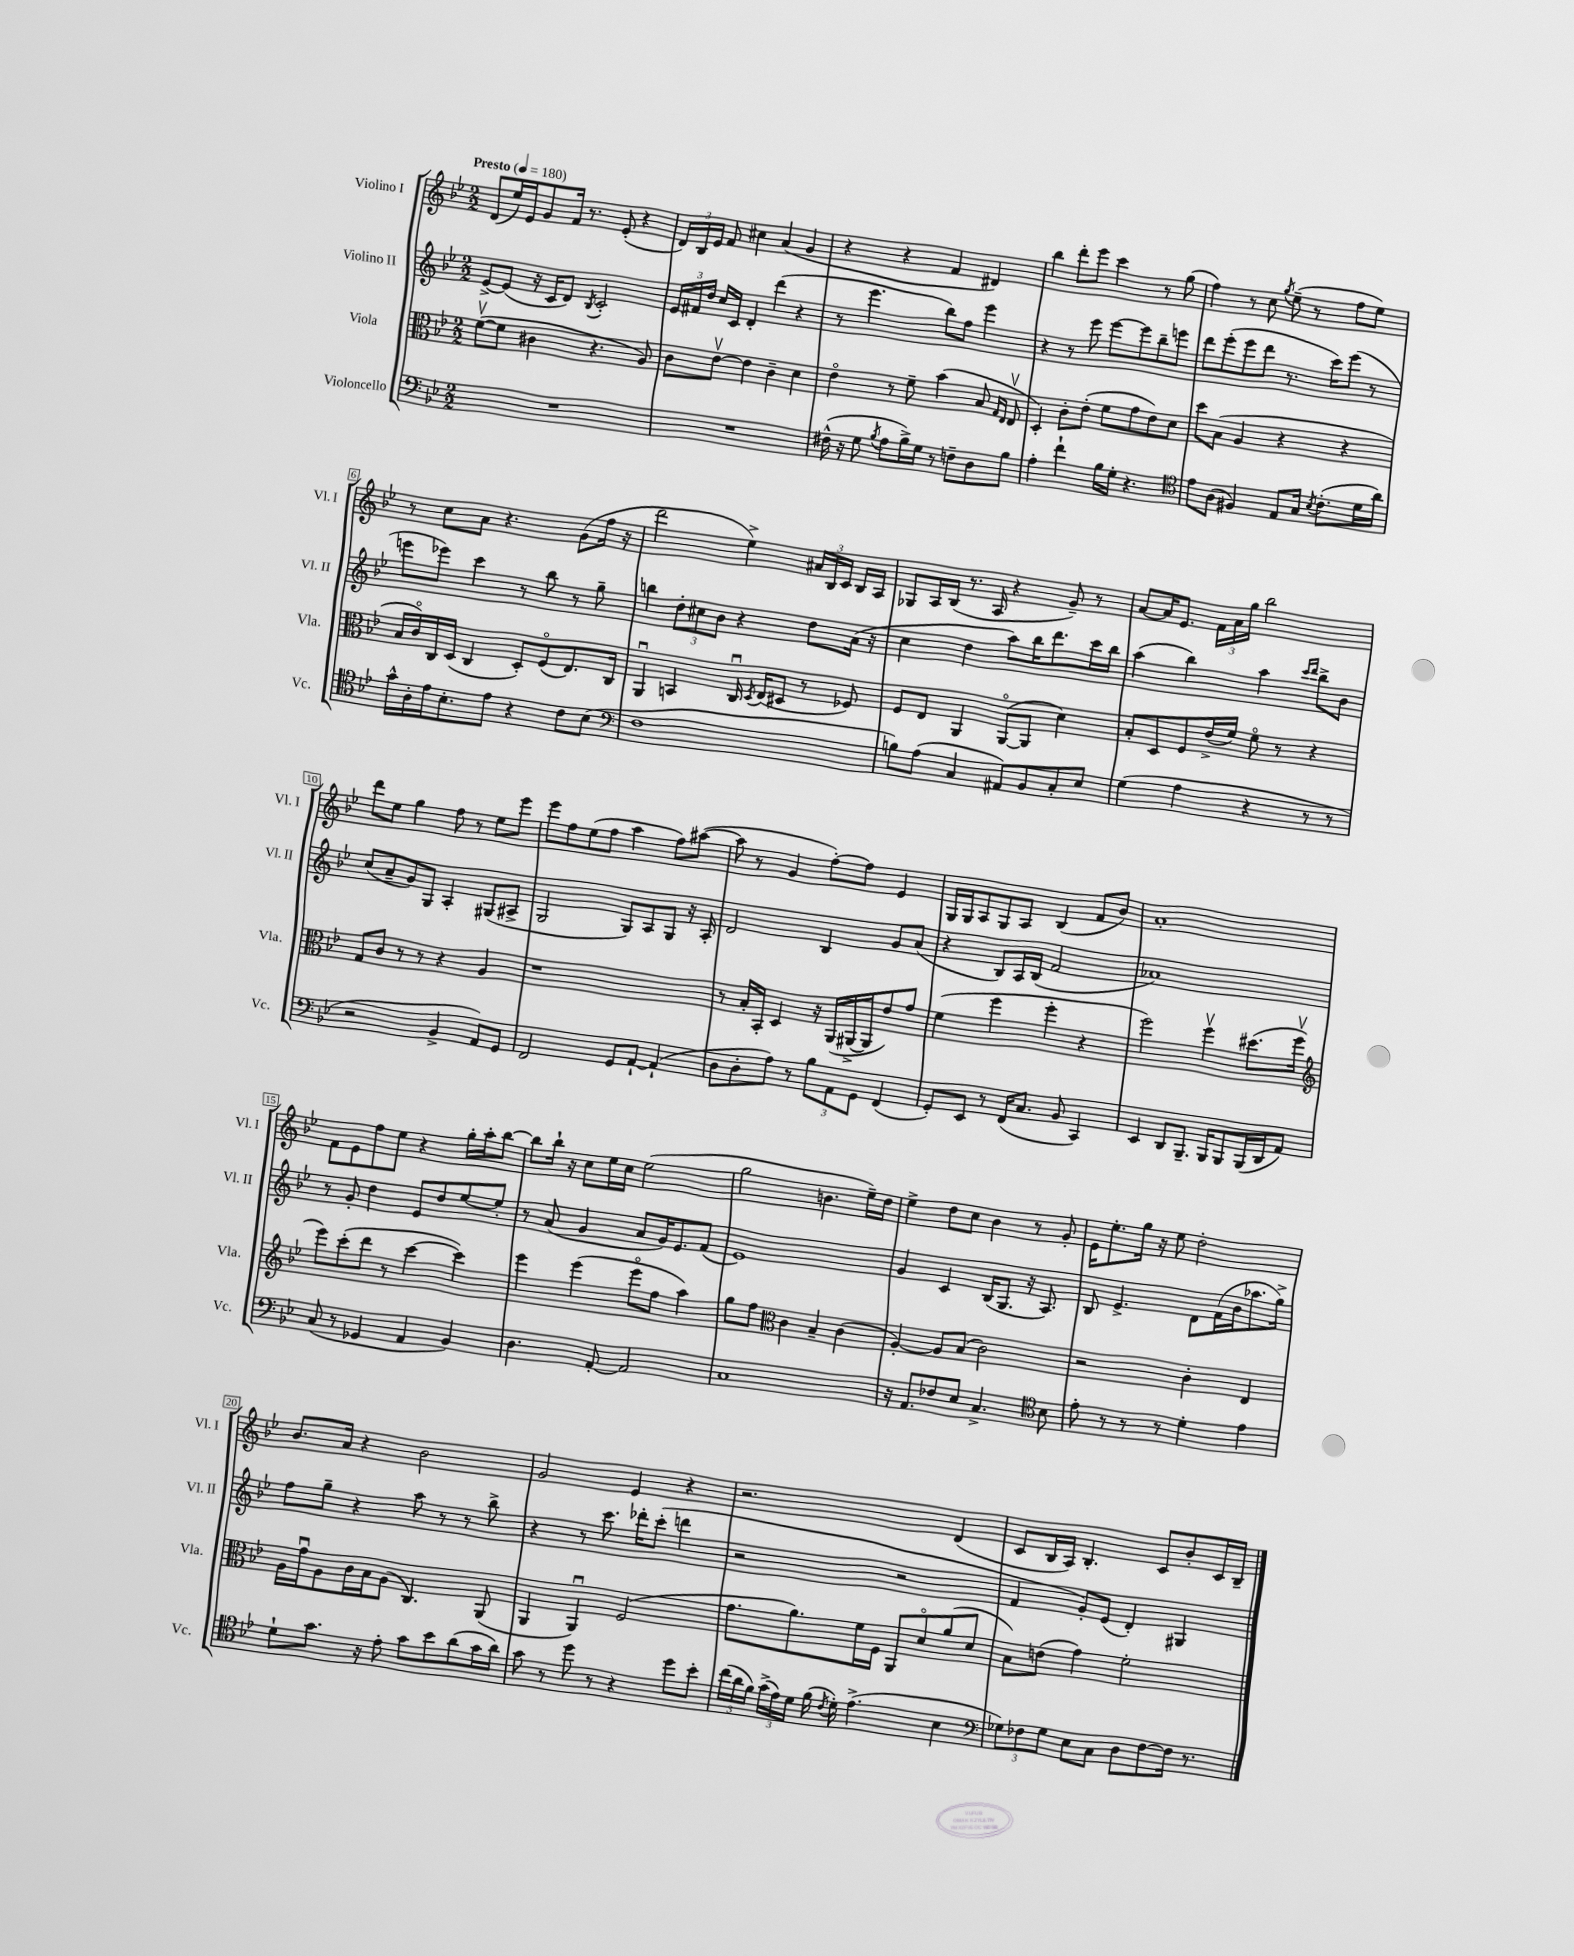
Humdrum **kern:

**kern	**kern	**kern	**kern
*part4	*part3	*part2	*part1
*staff4	*staff3	*staff2	*staff1
*I"Violoncello	*I"Viola	*I"Violino II	*I"Violino I
*I'Vc.	*I'Vla.	*I'Vl. II	*I'Vl. I
*clefF4	*clefC3	*clefG2	*clefG2
*k[b-e-]	*k[b-e-]	*k[b-e-]	*k[b-e-]
*M2/2	*M2/2	*M2/2	*M2/2
*MM180	*MM180	*MM180	*MM180
=1	=1	=1	=1
!	!	!	!LO:TX:a:B:t=Presto
1r	([8fv\L	[8e-^/L	(8d/L
.	8f\J]	(8e-/J]	16ee-/L)
.	.	.	16e-/J
.	4c#X\	16r	8g/
.	.	16c/KL	.
.	.	8d/J)	16f/Jk
.	.	.	8.r
.	.	8qB-/	.
.	4.r	2c'/	.
.	.	.	(8e-'/
.	.	.	4r
.	8A/)	.	.
=2	=2	=2	=2
1r	8c\L	24e-/LL	24d/LL)
.	.	24f#X/	24B-/
.	.	24dd/JJ	24e-/JJ
.	[8e-v\J	16cc/LL	8f/
.	.	16c/JJ	.
.	4e-\]	4d'/	4cc#X\
.	4c~\	(4ddd\	(4a/
.	4d\	4r	4g/
=3	=3	=3	=3
(16F#X^^\	4e-\	8r	4r
16r	.	.	.
8G\	.	4.eee-\	.
8qB-/	.	.	.
8A\L	8r	.	4r
16B-^\L)	8f~\	.	.
16G\JJ	.	.	.
8r	(4b-\	8bb-\L)	4f/
8Fn~\L	.	8ff\J	.
8D\	8B-/	4eee-\	4d#X/)
.	16qqG/LL	.	.
.	16qqE-/JJ	.	.
8B-\J	8E-v/	.	.
=4	=4	=4	=4
4A'\	4D'/)	4r	4bb-\
4f`\	8c'\L	8r	8ddd'\L
.	(8e-'\J	8eee-\	8eee-\J
16B-\LL	8f\L	[8eee-\L	4ccc\
16G'\JJ	.	.	.
4.r	8g\	8eee-\]	.
.	8e-\)	8bb-~\	8r
.	8d\J	8eeen\J	(8gg\
=5	=5	=5	=5
*clefC4	*	*	*
8e-\L	8dd\L	8ddd\L	4ff\)
(8A\J	(8B-\J	(8eee-'\	.
4F#X/)	4A/	8eee-\	8r
.	.	8ddd\J	8cc\
.	.	.	8qgg/
8E-/L	4r	8.r	(8ee-~\
16G/Jk	.	.	8r
8qB-/	.	.	.
(8.c'\L	.	16ccc\KL)	.
.	4r	(8eee-\J	8ff\L
16d\L	.	8r	8ee-\J)
16a\JJ)	.	.	.
!!LO:LB:g=z
=6	=6	=6	=6
16g^^\LL	16B-/LL	8eeen\L	8r
16A'\	16c/)	.	.
16e-\J	16C/	8eee-X\J)	8cc\L
8.B-'\	(16D/JJ	.	.
.	4C/	4ccc\	8a\J
8e-\J	.	.	4.r
4r	8D'/L)	8r	.
.	(8F/	8bb-\	.
8c\L	8.E-/)	8r	(8g\L
(8B-\J	.	8gg~\	16ff\Jk
.	16C/Jk	.	16r
=7	=7	=7	=7
*clefF4	*	*	*
1F	4AAu/	4bbn\	2ddd\
.	4BBn/	12dd'\L	.
.	.	12cc#X\	.
.	.	12b-\J	.
.	16Cu/	4r	4ee-^\)
.	8qD/	.	.
.	(16E-/KL	.	.
.	8D#X/J	.	.
.	8r	8dd\L	24a#X/LL
.	.	.	24B-/
.	.	.	24c/JJ
.	8F-X/)	(16a\Jk	16B-/LL
.	.	16r	16A/JJ
=8	=8	=8	=8
8Bn\L)	8F/L	4cc\	8G-X/L
(8A\J	8E-/J	.	16A/L
.	.	.	(16B-/JJ
4C/	4AA/	4dd\	8.r
.	.	.	16A/
8AA#X/L)	([8AA/L	8aa\L)	4r
8BB-/	8AA/J]	16bb-\K	.
.	.	8.ddd\	.
8C'/	4d\)	.	8g~/)
8E-/J	.	16ccc\L	8r
.	.	16bb-\JJ	.
=9	=9	=9	=9
(4G\	8B-'/L	(4aa\	[8a/L
.	8D/	.	16a/K]
.	.	.	8.e-/J
4A\	8F/	4bb-\)	.
.	(16e-^/L	.	24f\LL
.	.	.	24a\
.	16f/JJ)	.	.
.	.	.	24gg\JJ
4r	8f\	4aa\	2bb-\
.	8r	.	.
.	.	16qqccc/LL	.
.	.	16qqddd/JJ	.
8r	4r	8bb-^\L	.
8r	.	8b-\J	.
!!LO:LB:g=z
=10	=10	=10	=10
2r	8G/L	(8cc/L	8ddd\L
.	8c/J	8a~/	8ee-\J
.	8r	8g/)	4gg\
.	8r	8G/J	.
4BB-^/	4r	4A'/	8ff\
.	.	.	8r
8AA/L)	4A/	(8G#X/L	8ee-\L
8GG/J	.	8A#X^/J	8eee-\J
=11	=11	=11	=11
2FF/	1r	2G/	8eee-\L
.	.	.	8ff\
.	.	.	(8ee-\
.	.	.	8ff\J
8GG/L	.	8G/L)	4aa\
[8AA`/J	.	8A/	.
(4AA`/]	.	8G/J	8ff\L)
.	.	16r	([8aa#X\J
.	.	16A'/	.
=12	=12	=12	=12
8D\L	8r	2d/	8aa#\]
8D'\	16B-'/LL	.	8r
.	16BB-'/JJ	.	.
8A\J)	4D/	.	4g/
8r	.	.	.
12B-\L	16r	4B-/	[8ff'\L)
.	(16AA/LL	.	.
12AA\	.	.	.
.	[16AA#X^/	.	8ff\J]
12GG\J	.	.	.
.	16AA#/J]	.	.
(4FF/	8e-/)	8g/L	4e-/
.	8g/J	(8a/J	.
=13	=13	=13	=13
8GG'/L)	(4f\	4r	16G/LL
.	.	.	16G/J
8EE-/J	.	.	8A/
8r	4ff\	8B-/L)	8G/
(16FF/KL	.	16A/L	8A/J
8.C/J	.	(16B-/JJ	.
.	4ff'\	2f/	(4B-/
8BB-/	.	.	.
4CC/)	4r	.	8f/L
.	.	.	8b-/J)
=14	=14	=14	=14
4EE-/	2ff\)	1a-X)	1a'
8DD/L	.	.	.
8.BBB-~/J	.	.	.
.	4ffv\	.	.
16BBB-/KL	.	.	.
8BBB-/	.	.	.
(16BBB-/L	(8.dd#X\L	.	.
16DD/J	.	.	.
8AA/J)	.	.	.
.	16ffv\Jk	.	.
!!LO:LB:g=z
=15	=15	=15	=15
*	*clefG2	*	*
(8C/	8eee-\L)	8r	8f\L
8r	(8ccc'\	8g'/	8e-\
4GG-X/	8ddd\J	4dd\	8ff\
.	8r	.	8ee-\J
4AA/	[4ccc\	8e-/L	4r
.	.	8dd/	.
4BB-/)	4ccc\])	[8ee-/	16gg'\LL
.	.	.	16aa'\J
.	.	8ee-'/J]	[8bb-\J
=16	=16	=16	=16
4.D\	4eee-\	8r	8bb-\L]
.	.	(8a/	16bb-`\Jk
.	.	.	16r
.	(4eee-\	4g/	8cc\L
[8AA'/	.	.	16ee-\L
.	.	.	16cc\JJ
2AA/]	8eee-\L	8a/L	(2ee-\
.	8ff\J	16g/K)	.
.	.	8.e-/	.
.	4aa\)	.	.
.	.	(8f/J	.
=17	=17	=17	=17
1C	8gg\L	1e-)	2gg\
.	8ff\J	.	.
*	*clefC3	*	*
.	4c\	.	.
.	4B-~/	.	4.bn\
.	(4c\	.	.
.	.	.	16ee-~\LL)
.	.	.	16dd\JJ
=18	=18	=18	=18
16r	[4A'/)	4g/	4ee-^\
8.AA/L	.	.	.
8F-X/	8A/L]	4c/	8dd\L
8E-/J	(8B-/J	.	8cc\J
4.C^/	2c\)	(16B-/KL	4b-\
.	.	8.G/J	.
.	.	16r	8r
.	.	8.A/)	.
*clefC4	*	*	*
8B-\	.	.	8g'/
=19	=19	=19	=19
8e-'\	2r	8B-/	16e-\KL
.	.	.	8.ee-'\
8r	.	4.e-^/	.
8r	.	.	16gg\Jk
.	.	.	16r
8r	.	.	8ee-\
4d'\	4c'\	8d\L	2dd'\
.	.	(16f\L	.
.	.	16b-\J	.
4e-\	4E-/	8.aa-X\	.
.	.	16gg^\Jk)	.
!!LO:LB:g=z
=20	=20	=20	=20
8d`\L	16A\LL	8ff\L	8.b-/L
.	16gu\J	.	.
8.g\J	8A\	8gg~\J	.
.	.	.	16a/Jk
.	16c\L	4r	4r
16r	16B-\J	.	.
8e-'\	(8A\J	.	.
8g\L	4.C/)	8aa\	2b-\
8b-\	.	8r	.
(8a\	.	8r	.
16g\L	(8AA/	8bb-^\	.
16a\JJ)	.	.	.
=21	=21	=21	=21
8g\	4AA/	4r	2g/
8r	.	.	.
8dd\	4AAu/)	8r	.
8r	.	8.ccc\	.
4r	(2F/	.	4e-/
.	.	16ddd-X'\KL	.
.	.	(8ccc'\J	.
8dd\L	.	4dddn\	4r
8b-'\J	.	.	.
=22	=22	=22	=22
(24cc\LL	8.g\L	2r	2.r
24a\	.	.	.
24f\JJ)	.	.	.
(24g^\LL	.	.	.
24e-\)	.	.	.
.	8.a\)	.	.
24d\JJ	.	.	.
(16f\	.	.	.
8qc/	.	.	.
16d'\)	.	.	.
(4.e-^\	16f\L	.	.
.	16F\JJ	.	.
.	8AA/L	2r	.
.	8d/	.	.
4B-\	(8a/	.	(4d/
.	8d/J	.	.
=23	=23	=23	=23
*clefF4	*	*	*
12G-X\L)	8B-\L)	4f/	8c/L
12F-X\	.	.	.
.	(8en\J	.	16B-/L
12G-\J	.	.	.
.	.	.	16A/JJ)
8E-\L	4g\)	8g'/L)	4.B-'/
8C\J	.	(8e-/J	.
8D\L	2f'\	4d'/)	.
[8F-\	.	.	8c/L
16F-\Jk]	.	4G#X/	8b-'/
8.r	.	.	.
.	.	.	16c/L
.	.	.	16B-~/JJ
==	==	==	==
*-	*-	*-	*-
